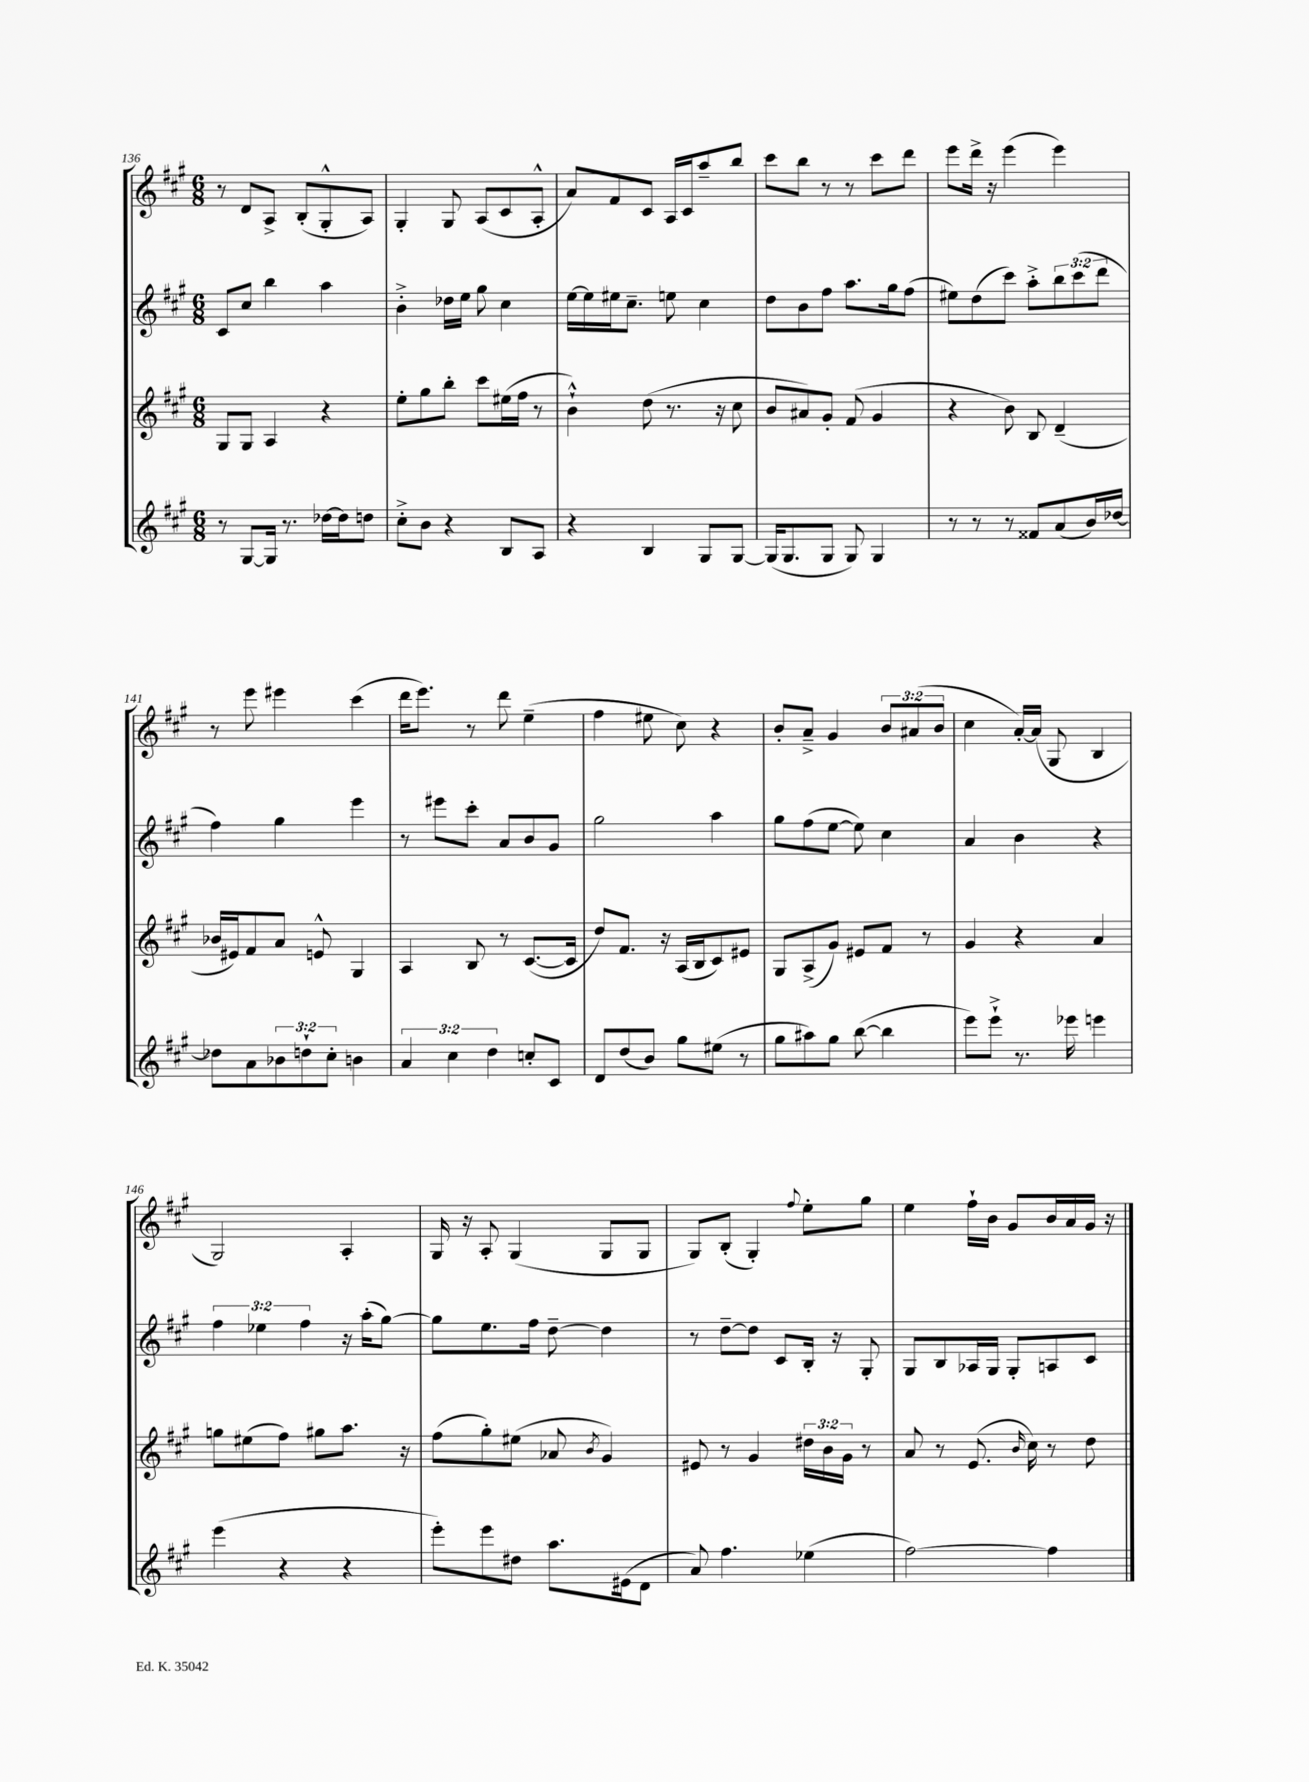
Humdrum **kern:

**kern	**kern	**kern	**kern
*staff4	*staff3	*staff2	*staff1
*clefG2	*clefG2	*clefG2	*clefG2
*k[f#c#g#]	*k[f#c#g#]	*k[f#c#g#]	*k[f#c#g#]
*M6/8	*M6/8	*M6/8	*M6/8
8r	8G#	8c#	8r
[8G#	8G#	8cc#	8d
16G#]	4A	4bb	8A^
8.r	.	.	.
.	.	.	(8B'
[16dd-	4r	4aa	8G#'^^
16dd-]	.	.	.
8dd	.	.	8A)
=	=	=	=
8cc#'^	8ee'	4b'^	4G#'
8b	8gg#	.	.
4r	8bb'	16dd-	8G#
.	.	16ee	.
.	8ccc#	8gg#	(8A
8B	(16ee#	4cc#	8c#
.	16ff#	.	.
8A	8r	.	8A'^^
=	=	=	=
4r	4b`^^)	[16ee	8a)
.	.	16ee]	.
.	.	16ee#	8f#
.	.	8.cc#~	.
4B	(8dd	.	8c#
.	8.r	8ee	16A
.	.	.	16c#
8G#	.	4cc#	8aa~
.	16r	.	.
[8G#	8cc#	.	8bb
=	=	=	=
(16G#]	8b	8dd	8ccc#
8.G#	.	.	.
.	8a#)	8b	8bb
8G#	8g#'	8ff#	8r
8G#)	(8f#	8.aa	8r
4G#	4g#	.	8ccc#
.	.	16gg#	.
.	.	(8ff#	8ddd
=	=	=	=
8r	4r	8ee#)	8eee
8r	.	(8dd	16ddd^
.	.	.	16r
8r	8b)	8ccc#)	(4eee
8f##	8B	8aa'^	.
(8a	(4d~	12bb	4eee)
.	.	(12ccc#	.
16b)	.	.	.
.	.	12ddd	.
[16dd-	.	.	.
=	=	=	=
8dd-]	16b-	4ff#)	8r
.	16e#)	.	.
8a	8f#	.	8eee
12b-	8a	4gg#	4eee#
12dd`	.	.	.
.	8e^^	.	.
12cc#'	.	.	.
4b	4G#	4eee	(4ccc#
=	=	=	=
6a	4A	8r	16ddd
.	.	.	8.eee)
.	.	8eee#	.
6cc#	.	.	.
.	8B	8ccc#'	8r
6dd	.	.	.
.	8r	8a	8ddd
8cc'	([8.c#	8b	(4ee~
8c#	.	8g#	.
.	16c#]	.	.
=	=	=	=
8d	8dd)	2gg#	4ff#
(8dd	8.f#	.	.
8b)	.	.	8ee#
.	16r	.	.
8gg#	(16A	.	8cc#)
.	16B	.	.
(8ee#	8c#)	4aa	4r
8r	8e#	.	.
=	=	=	=
8gg#	8G#	8gg#	8b'
8aa#)	(8A^	(8ff#	8a~^
8gg#	8g#)	[8ee	4g#
([8bb	8e#	8ee])	.
4bb]	8f#	4cc#	12b
.	.	.	(12a#
.	8r	.	.
.	.	.	12b
=	=	=	=
8eee)	4g#	4a	4cc#
8eee`^	.	.	.
8.r	4r	4b	[16a')
.	.	.	(16a]
.	.	.	8G#
16eee-	.	.	.
4eee	4a	4r	4B
=	=	=	=
(4eee	8gg	6ff#	2G#)
.	(8ee#	.	.
.	.	6ee-	.
4r	8ff#)	.	.
.	.	6ff#	.
.	8gg#	.	.
4r	8.aa	16r	4A'
.	.	(16aa'	.
.	.	[8gg#)	.
.	16r	.	.
=	=	=	=
8eee')	(8ff#	8gg#]	16G#
.	.	.	16r
8eee	8gg#')	8.ee	8A'
8dd#	(8ee#	.	(4G#
.	.	16ff#	.
8.aa	8a-	[8dd~	.
.	8qb	.	.
.	4g#)	4dd]	8G#
(16e#	.	.	.
8d	.	.	8G#
=	=	=	=
8a)	8e#	8r	8G#)
4.ff#	8r	[8dd~	(8B'
.	4g#	8dd]	4G#')
.	.	8c#	.
.	.	.	8qqff#
(4ee-	24dd#	16B'	8ee'
.	24b	.	.
.	.	16r	.
.	24g#	.	.
.	8r	8G#'	8gg#
=	=	=	=
[2ff#)	8a	8G#	4ee
.	8r	8B	.
.	(8.e	16A-	16ff#`
.	.	16G#	16b
.	.	8G#'	8g#
.	16qqb	.	.
.	16cc#)	.	.
4ff#]	8r	8A	16b
.	.	.	16a
.	8dd	8c#	16g#
.	.	.	16r
==	==	==	==
*-	*-	*-	*-
